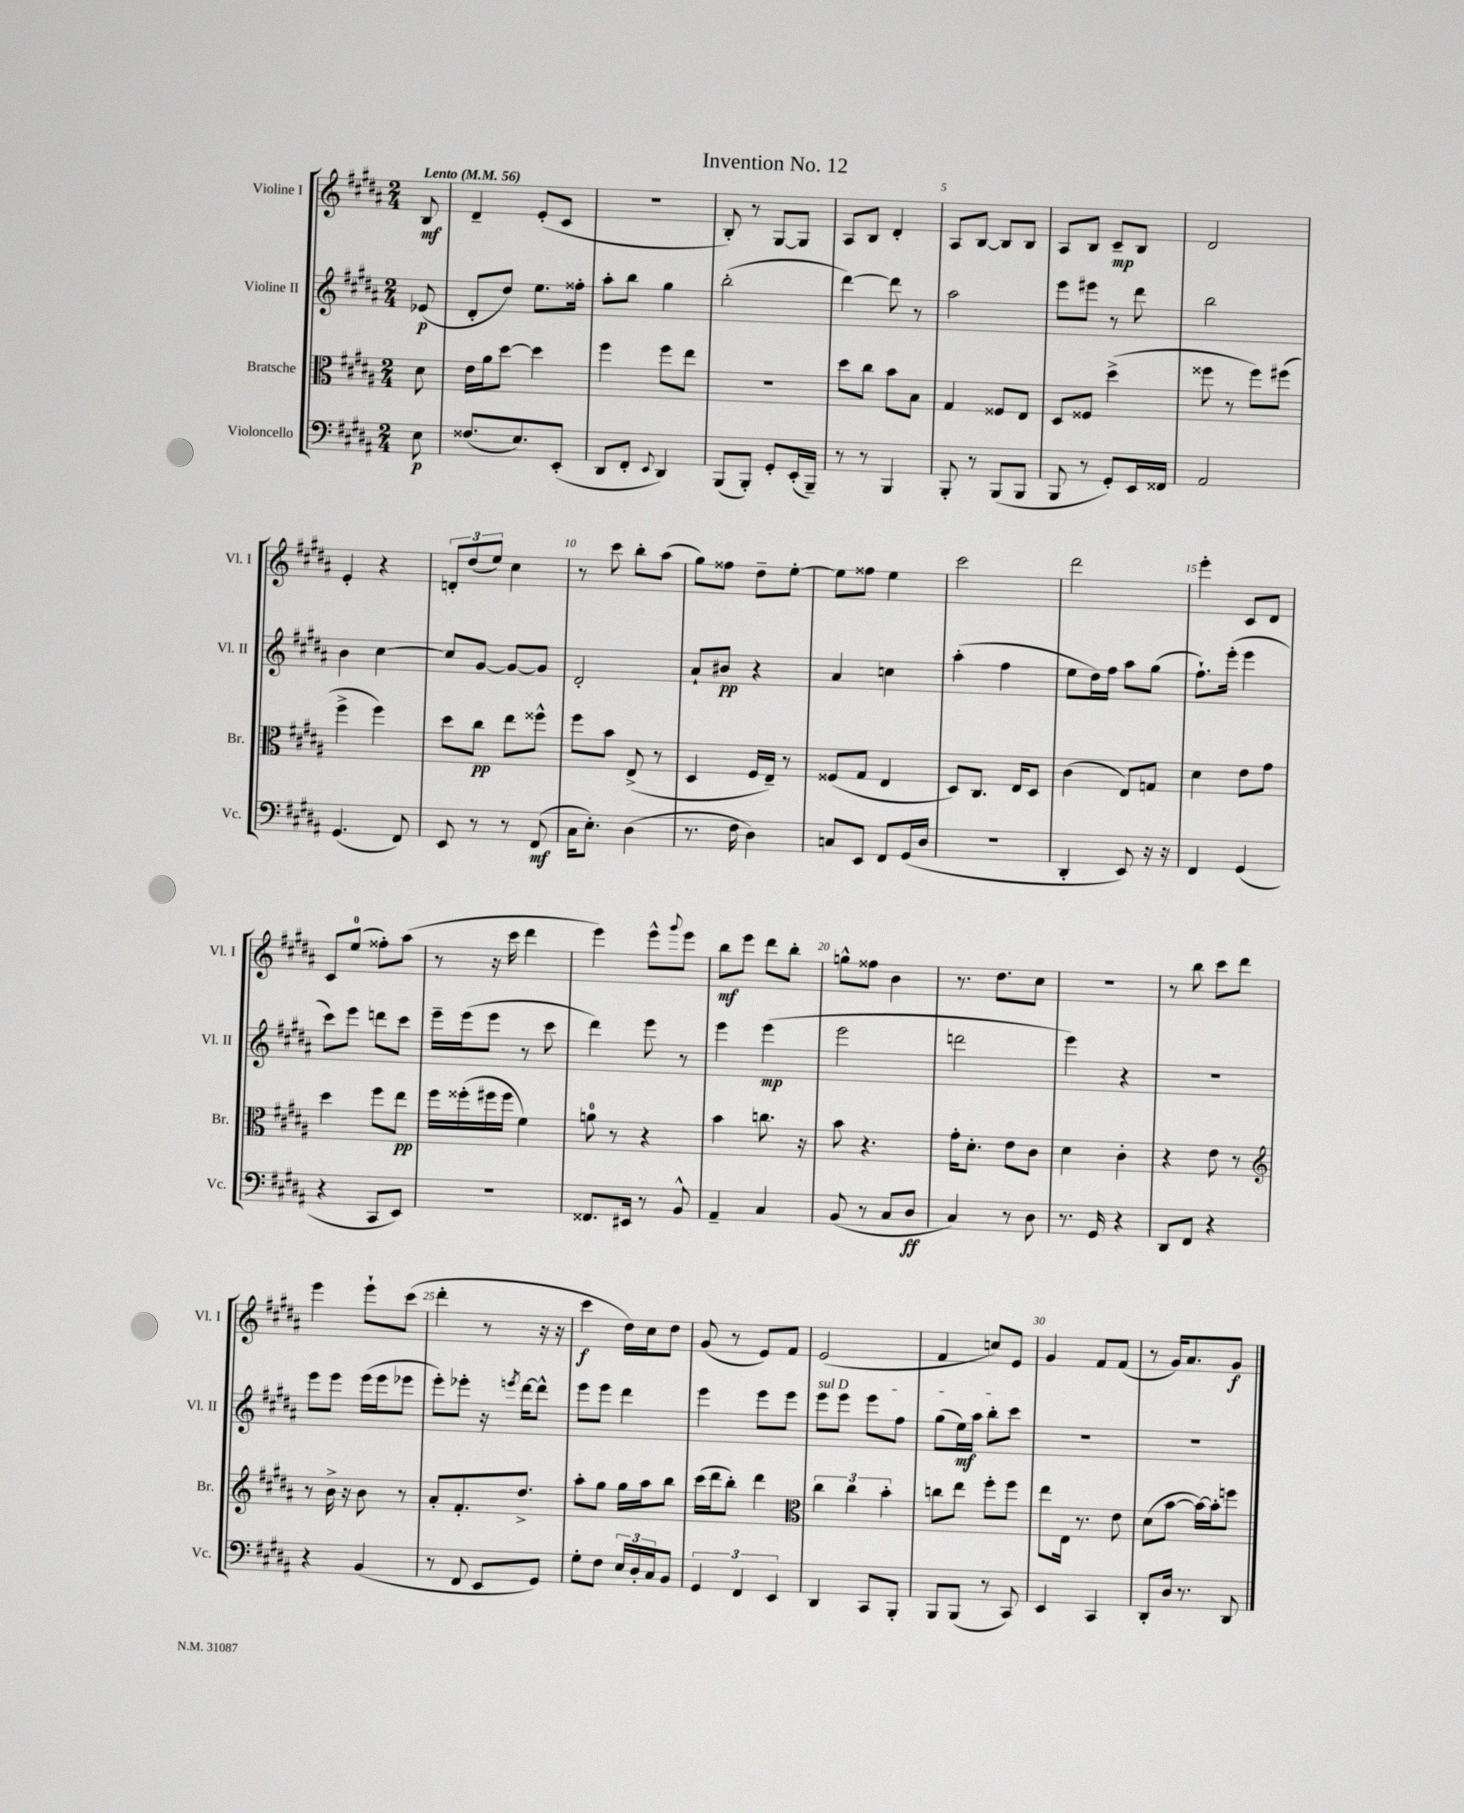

**kern	**kern	**kern	**kern
*staff4	*staff3	*staff2	*staff1
*clefF4	*clefC3	*clefG2	*clefG2
*k[f#c#g#d#a#]	*k[f#c#g#d#a#]	*k[f#c#g#d#a#]	*k[f#c#g#d#a#]
*M2/4	*M2/4	*M2/4	*M2/4
*MM56	*MM56	*MM56	*MM56
8E	8d#	(8e-	8B
=	=	=	=
(8.F##	16e	8d#'	4d#~
.	16a#	.	.
.	[8dd#	8dd#)	.
8.E)	.	.	.
.	4dd#]	8.ee	(8e'
(8EE'	.	.	8c#
.	.	16ff##'	.
=	=	=	=
8DD#	4ff#	8aa#'	2r
8FF#'	.	8bb	.
8qqEE	.	.	.
4DD#)	8ff#	4gg#	.
.	8ee	.	.
=	=	=	=
(8BBB	2r	(2bb'	8B')
8BBB')	.	.	8r
8GG#'	.	.	[8G#
(16EE'	.	.	8G#]
16BBB~)	.	.	.
=	=	=	=
8r	8dd#	[4ddd#)	8A#
8r	8cc#	.	8B
4BBB	8b	8ddd#]	4d#'
.	8B	8r	.
=	=	=	=
8BBB'	4G#	2aa#	8A#
8r	.	.	[8B
(8BBB	8F##	.	8B]
8BBB	8E	.	8B
=	=	=	=
8BBB	8D#	8eee	8A#
8r	8F##	8eee#	8B
8GG#')	(4dd#^	8r	8c#~
16EE	.	8ddd#	8B
16FF##	.	.	.
=	=	=	=
2AA#	8ff##	2bb	2d#
.	8r	.	.
.	8ff##)	.	.
.	(8ff#	.	.
=	=	=	=
(4.GG#	4ff#^	4b	4e'
.	4ff#)	[4cc#	4r
8FF#)	.	.	.
=	=	=	=
8EE	8dd#	8cc#]	12d'
.	.	.	(12dd#
8r	8cc#	[8g#	.
.	.	.	12ee)
8r	8ee	8g#_	4cc#
(8FF#	8ff##^^	8g#]	.
=	=	=	=
16C#	8ff#	2d#'	8r
8.E')	.	.	.
.	8b	.	8ccc#
(4D#	(8E^	.	8bb'
.	8r	.	(8aa#
=	=	=	=
8.r	4D#	8a#`	8gg#)
.	.	8b#	8ff##
16F#	.	.	.
4D#)	16F#	4r	8dd#~
.	16E~)	.	.
.	8r	.	[8ee'
=	=	=	=
8C	(8F##	4a#	8ee]
8EE	8G#	.	8ff##
8FF#	4E	4cc	4ee
(16GG#	.	.	.
16D#	.	.	.
=	=	=	=
2r	8D#)	(4aa#'	2ccc#
.	8.C#	.	.
.	.	4ff#	.
.	16E	.	.
.	8D#	.	.
=	=	=	=
4DD#'	(4c#	8ee	2ddd#
.	.	16dd#)	.
.	.	16ff#	.
8EE)	8E)	8aa#	.
16r	8G	(8gg#	.
16r	.	.	.
=	=	=	=
4FF#	4d#	8.ff#`)	4eee'
.	.	(16eee'	.
(4GG#	8e	4eee	8c#
.	8g#	.	8d#
=	=	=	=
4r	4dd#	8ccc#)	8c#
.	.	8eee	(8ee
8CC#	8ff#	8ddd	8ff##')
8EE)	8ee	8ccc#	(8aa#
=	=	=	=
2r	16ff#	16eee~	8r
.	(16ff##'	(16eee	.
.	16ff#	8eee	16r
.	16ff#	.	16ccc#
.	4f#)	8r	4ddd#
.	.	8ccc#	.
=	=	=	=
8.FF##	8a	4ddd#)	4eee)
.	8r	.	.
16EE#	.	.	.
8r	4r	8eee	8eee^^
.	.	.	8qqggg#
8BB^^	.	8r	8eee
=	=	=	=
4AA#~	4b	4eee	8bb
.	.	.	8eee
4C#	8.cc	(4eee	8ddd#
.	.	.	8bb'
.	16r	.	.
=	=	=	=
(8BB	8b	2eee	8gg^^
8r	4.r	.	8ff##
8C#	.	.	4b
8D#	.	.	.
=	=	=	=
4C#)	16g#'	2ddd	8.r
.	8.d#'	.	.
.	.	.	8.dd#
8r	8e	.	.
8D#	8c#	.	8cc#
=	=	=	=
8.r	4d#	4eee)	2r
16GG#	.	.	.
4r	4c#'	4r	.
=	=	=	=
8DD#	4r	2r	8r
8FF#	.	.	8bb
4r	8e	.	8ccc#
.	8r	.	8ddd#
=	=	=	=
*	*clefG2	*	*
4r	8r	8eee	4eee
.	16b^	8eee	.
.	16r	.	.
(4BB	8b	(16eee	8eee`
.	.	16eee	.
.	8r	8eee-	(8ccc#
=	=	=	=
8r	8a#'	8eee')	4ddd#'
8FF#	8.f#'	8eee-'	.
8EE	.	16r	8r
.	.	8qeee	.
.	8.dd#^	[16ddd#	.
8GG#)	.	8ddd#^^]	16r
.	.	.	16r
=	=	=	=
8G#'	8aa#'	8eee	4ccc#
8F#	8gg#	8eee	.
24E	16gg#	4ddd#	16dd#)
24D#'	.	.	.
.	16aa#	.	16cc#
24C#	.	.	.
8BB	8bb	.	8dd#
=	=	=	=
6GG#	(16ccc#	4eee	(8g#
.	16ddd#	.	.
.	8bb')	.	8r
6FF#	.	.	.
.	4ddd#	8eee	8e)
6EE	.	.	.
.	.	8eee	8f#
=	=	=	=
*	*clefC3	*	*
4DD#	6cc#	8eee	(2e
.	.	8eee	.
.	6cc#	.	.
8CC#	.	8eee	.
.	6b'	.	.
8BBB'	.	8ff#	.
=	=	=	=
8BBB	8cc	(8gg#	4f#
(8BBB	8ee	16ee)	.
.	.	16aa#	.
8r	8ff#'	8bb'	8cc)
8CC#)	8ff#	8ccc#	8e
=	=	=	=
4EE	8ee	2r	4g#
.	16E	.	.
.	8.r	.	.
4CC#	.	.	8f#
.	8e	.	(8f#
=	=	=	=
8DD#'	(8d#	2r	8r
16D#	[8b	.	16g#)
8.r	.	.	8.a#
.	16b_)	.	.
.	16b']	.	.
8DD#	8ff	.	8g#
==	==	==	==
*-	*-	*-	*-
